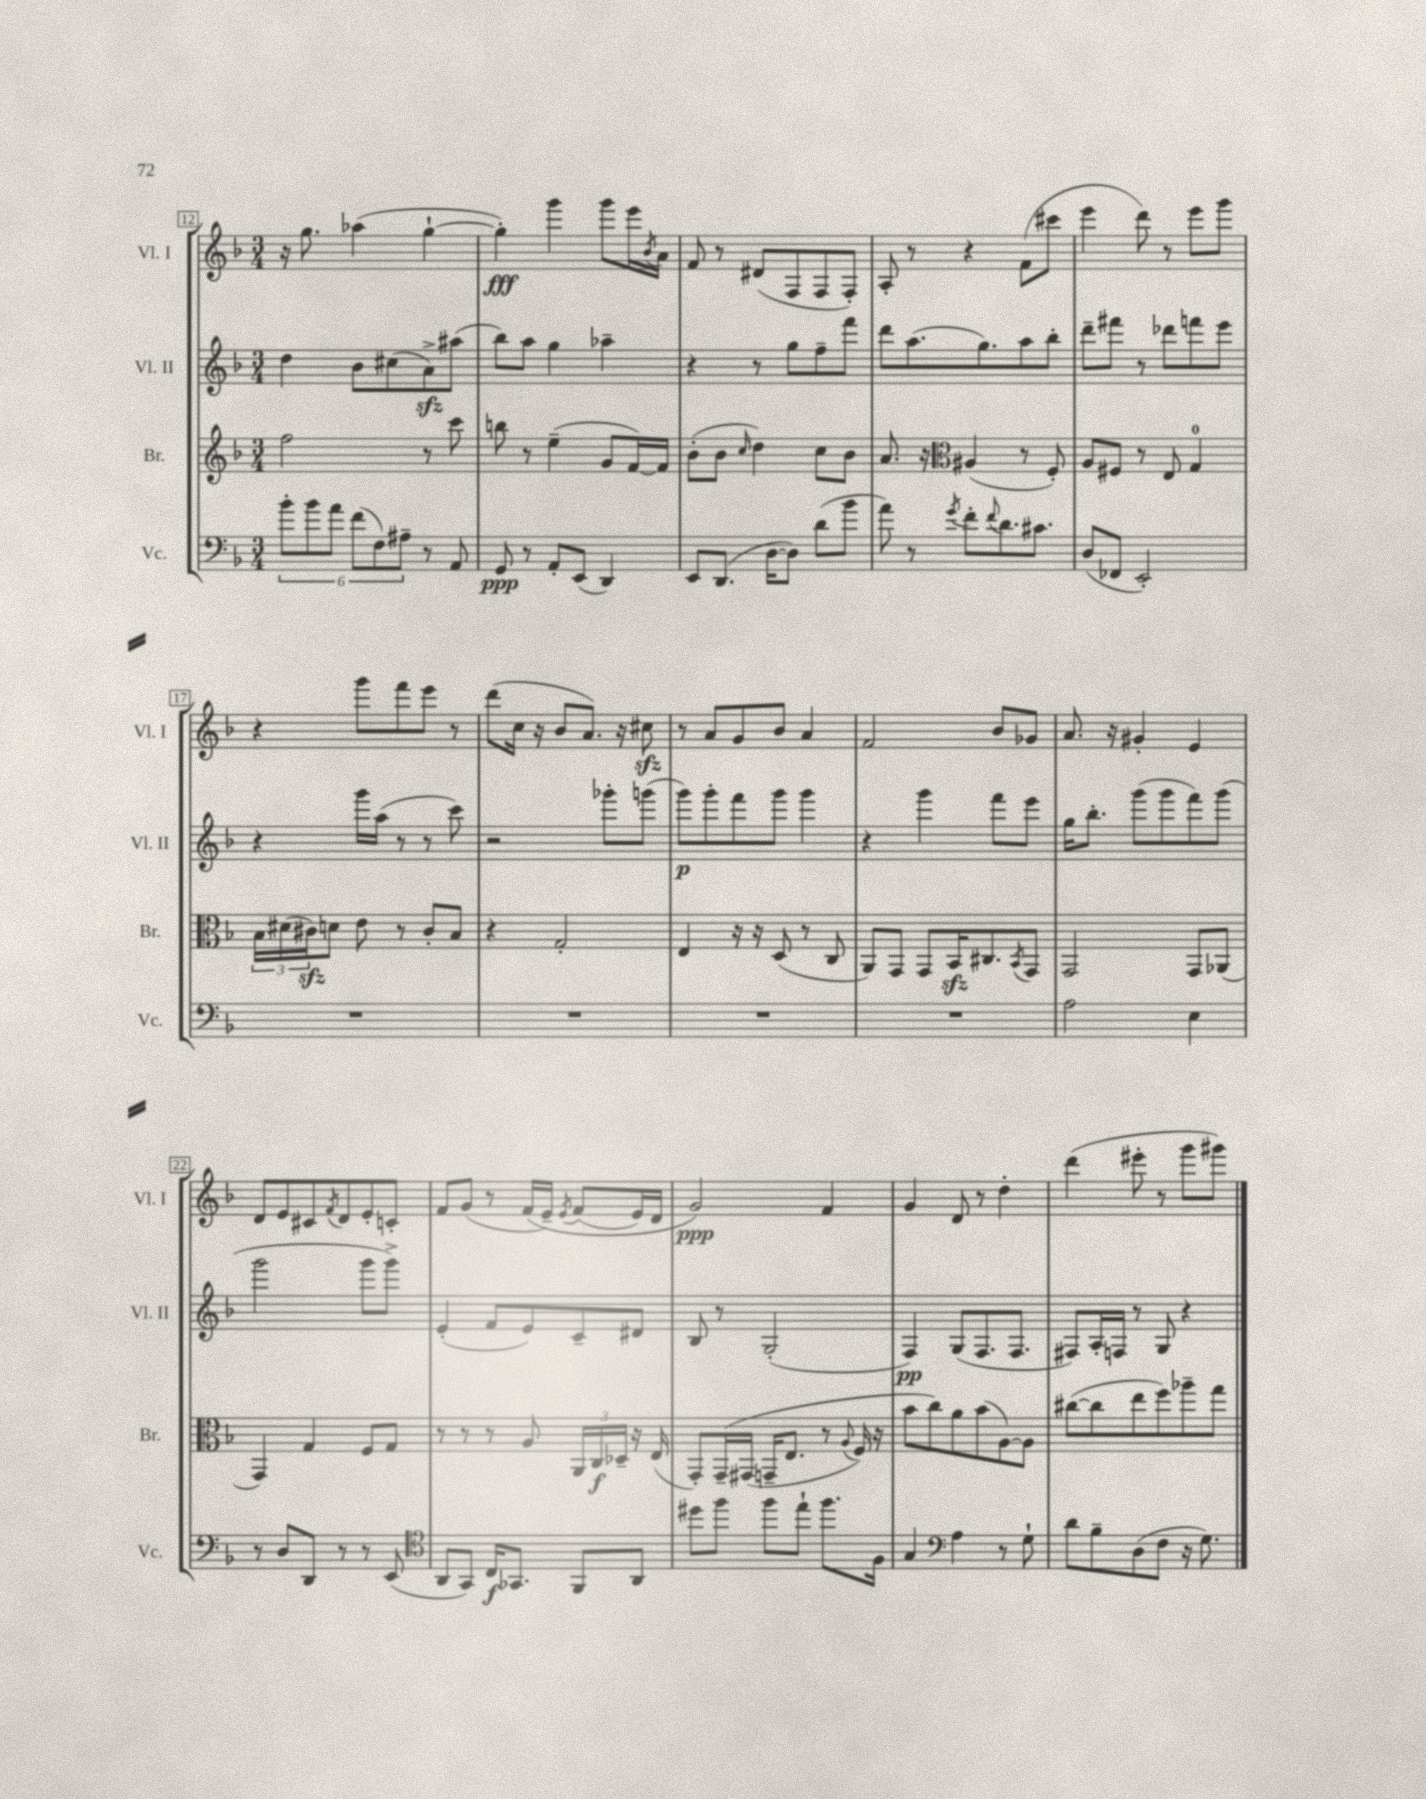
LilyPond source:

<<
\new StaffGroup <<
\new Staff = "s0" \with { instrumentName = "Vl. I" shortInstrumentName = "Vl. I" } {
    \clef treble \key f \major \numericTimeSignature \time 3/4
    r16 g''8. aes''4( g''4~-! |
    g''4-.\fff) g'''4 g'''8 e'''16 \acciaccatura { bes'8 } a'16 |
    f'8 r8 dis'8( f8 f8 f8-.) |
    a8-. r8 r4 f'8( cis'''8 |
    e'''4 d'''8) r8 e'''8 g'''8 |
    r4 g'''8 f'''8 e'''8 r8 |
    d'''8( c''16 r16 bes'8 a'8.) r16 cis''8\sfz |
    r8 a'8 g'8 bes'8 a'4 |
    f'2 bes'8 ges'8 |
    a'8. r16 gis'4-. e'4 |
    d'8 e'8 cis'8 \acciaccatura { f'8 } d'8 e'8-. c'8-. |
    f'8 g'8( r8 f'16\( e'16--) \acciaccatura { e'8 } f'8( e'16) d'16 |
    g'2\ppp\) f'4 |
    g'4 d'8 r8 d''4-. |
    d'''4( eis'''8-. r8 g'''8 gis'''8) \bar "|." |
}
\new Staff = "s1" \with { instrumentName = "Vl. II" shortInstrumentName = "Vl. II" } {
    \clef treble \key f \major \numericTimeSignature \time 3/4
    d''4 bes'8 cis''8( a'8->\sfz) ais''8( |
    bes''8) a''8 g''4 aes''4-- |
    r4 r8 g''8 f''8-- f'''8 |
    d'''8 a''8.( g''8.) a''8 bes''8-. |
    d'''8-- fis'''8 r8 des'''8 f'''8 e'''8 |
    r4 g'''16 a''16( r8 r8 c'''8) |
    r2 ges'''8-. g'''8( |
    g'''8\p) g'''8-. f'''8 g'''8 g'''4 |
    r4 g'''4 f'''8 e'''8 |
    g''16 bes''8.-. g'''8( g'''8 f'''8) g'''8( |
    g'''2 g'''8 g'''8->) |
    e'4-.( f'8 e'8) c'8-- dis'8 |
    bes8 r8 g2-.( |
    f4\pp) g8( f8. f8. |
    fis8) a16-. f16 r8 g8 r4 \bar "|." |
}
\new Staff = "s2" \with { instrumentName = "Br." shortInstrumentName = "Br." } {
    \clef treble \key f \major \numericTimeSignature \time 3/4
    f''2 r8 c'''8 |
    b''8 r8 e''4--( g'8 f'16~) f'16 |
    bes'8-.( bes'8 \grace { c''16 } d''4) c''8 bes'8 |
    a'8. r16 \clef alto ais4( r8 f8-.) |
    a8 fis8 r8 e8 g4-0 |
    \tuplet 3/2 { bes16 dis'16( cis'16\sfz) } d'8 e'8 r8 cis'8-. bes8 |
    r4 g2-. |
    e4 r16 r16 d8( r8 c8 |
    a,8) g,8 g,8 bes,16\sfz cis8. \acciaccatura { bes,8 } g,8 |
    g,2 g,8 aes,8( |
    g,4) g4 f8 g8 |
    r8 r8 r8 a8 \tuplet 3/2 { a,16 c16\f des16-- } r16 e16( |
    g,8-.) g,16--\( gis,16( g,16-- e8. r8 \appoggiatura { a8 } f16) r16 |
    bes'8 c''8\) a'8 bes'8( a8~) a8 |
    cis''8~( cis''8 e''8 f''8) aes''8-- g''8 \bar "|." |
}
\new Staff = "s3" \with { instrumentName = "Vc." shortInstrumentName = "Vc." } {
    \clef bass \key f \major \numericTimeSignature \time 3/4
    \tuplet 6/4 { bes'8-. bes'8 a'8 f'8( f8) ais8-- } r8 a,8 |
    g,8\ppp r8 a,8-. e,8( d,4) |
    e,8 d,8.( d16~ d8) d'8( bes'8 |
    a'8) r8 \acciaccatura { g'8 } f'8-. \appoggiatura { f'8 } d'8. cis'8. |
    d8( fes,8 e,2-.) |
    R2. |
    R2. |
    R2. |
    R2. |
    a2 e4 |
    r8 d8 d,8 r8 r8 e,8( |
    \clef tenor a,8 g,8) c16\f ges,8. f,8 a,8 |
    dis''8 f''8 f''8 e''8-! f''8. f16 |
    g4 \clef bass a4 r8 g8-! |
    d'8 bes8-- d8( f8 r16 g8.) \bar "|." |
}
>>
>>
\layout { \context { \Score currentBarNumber = #12 \override BarNumber.stencil = #(make-stencil-boxer 0.1 0.3 ly:text-interface::print) } }
